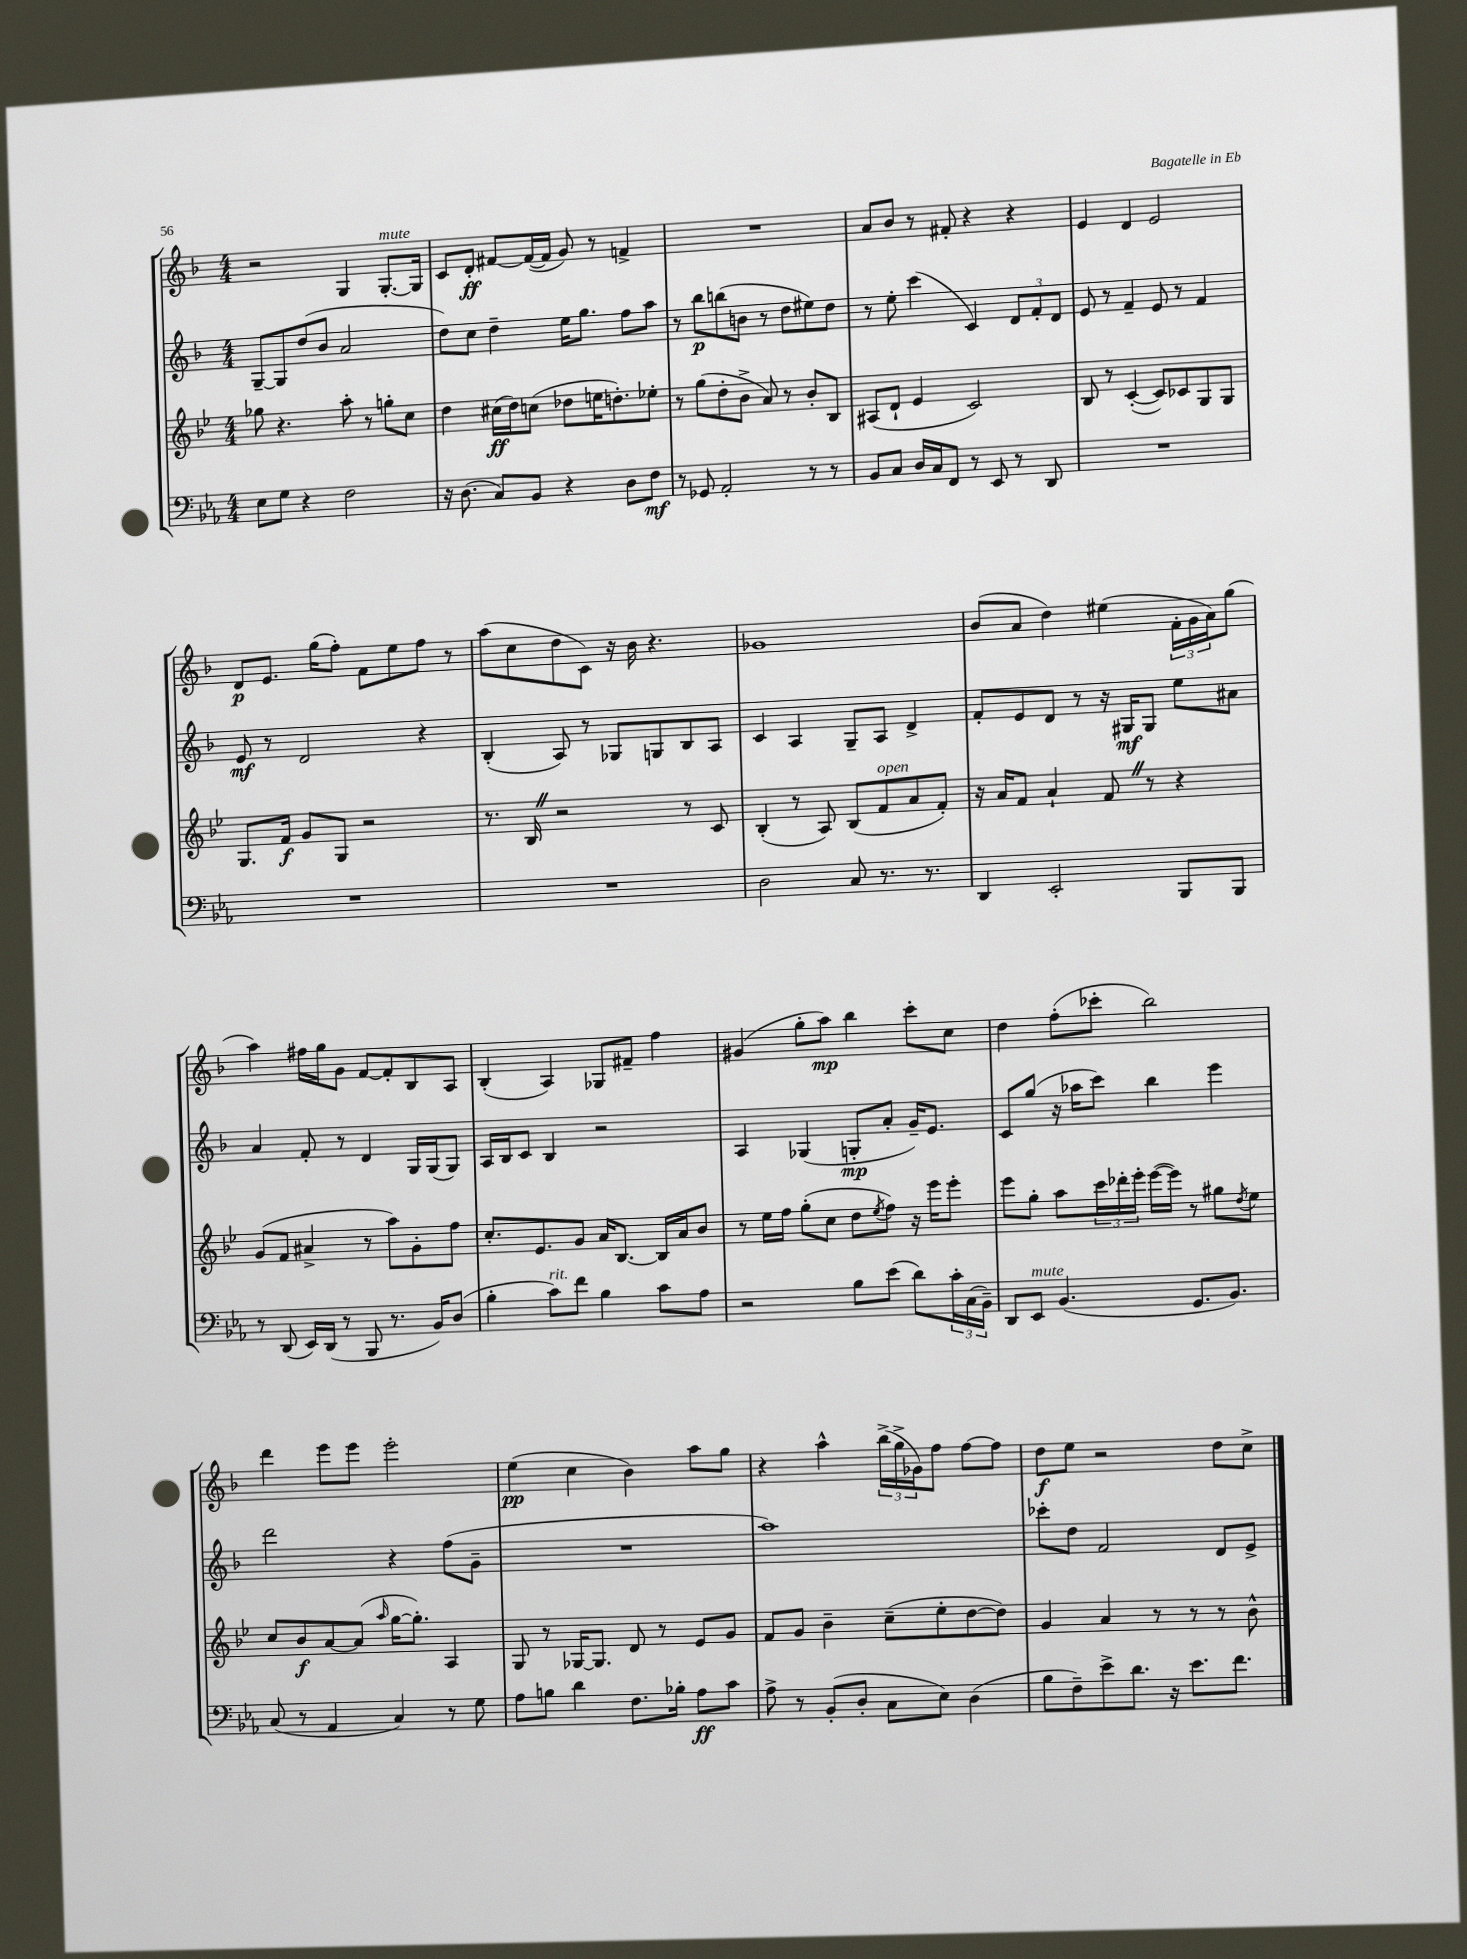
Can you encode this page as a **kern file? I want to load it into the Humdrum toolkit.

**kern	**dynam	**kern	**dynam	**kern	**dynam	**kern	**dynam
*part4	*part4	*part3	*part3	*part2	*part2	*part1	*part1
*staff4	*staff4	*staff3	*staff3	*staff2	*staff2	*staff1	*staff1
*clefF4	*	*clefG2	*	*clefG2	*	*clefG2	*
*k[b-e-a-]	*	*k[b-e-]	*	*k[b-]	*	*k[b-]	*
*M4/4	*	*M4/4	*	*M4/4	*	*M4/4	*
=21	=21	=21	=21	=21	=21	=21	=21
8E-\L	.	8gg-X\	.	[8G~/L	.	2r	.
8G\J	.	4.r	.	8G/]	.	.	.
4r	.	.	.	(8dd/	.	.	.
.	.	.	.	8b-/J	.	.	.
2F\	.	8aa'\	.	2a/	.	4G/	.
.	.	8r	.	.	.	.	.
!	!	!	!	!	!	!LO:TX:a:i:t=mute	!
.	.	8ggn'\L	.	.	.	[8.G'/L	.
.	.	8cc\J	.	.	.	.	.
.	.	.	.	.	.	16G/Jk]	.
=22	=22	=22	=22	=22	=22	=22	=22
16r	.	4dd\	.	8dd\L)	.	8c/L	.
(8.D\	.	.	.	.	.	.	.
.	.	.	.	8cc\J	.	8d'/J	ff
8C/L)	.	(16cc#X\LL	ff	4dd~\	.	[8f#X/L	.
.	.	16dd\J)	.	.	.	.	.
8BB-/J	.	(8ccn\J	.	.	.	(16f#/L_	.
.	.	.	.	.	.	16f#/JJ]	.
4r	.	8dd-X\L	.	16ee\KL	.	8g/)	.
.	.	.	.	8.gg\J	.	.	.
.	.	16een\K	.	.	.	8r	.
.	.	8.ddn'\)	.	.	.	.	.
8D\L	.	.	.	8ff\L	.	4fn^/	.
8F\J	mf	8ee-X'\J	.	8aa\J	.	.	.
=23	=23	=23	=23	=23	=23	=23	=23
8r	.	8r	.	8r	.	1r	.
8GG-X/	.	(8gg\L	.	8bb-\L	p	.	.
2AA-'/	.	8dd'\	.	(8bbn\	.	.	.
.	.	8b-^\J	.	8bn\J	.	.	.
.	.	8a/)	.	8r	.	.	.
.	.	8r	.	8dd\L	.	.	.
8r	.	8b-'/L	.	8ee#X\)	.	.	.
8r	.	8B-/J	.	8dd\J	.	.	.
=24	=24	=24	=24	=24	=24	=24	=24
8BB-/L	.	(8A#X/L	.	8r	.	8a/L	.
8C/J	.	8d`/J	.	8ee'\	.	8b-/J	.
16D/LL	.	4e-/	.	(4ccc\	.	8r	.
16C/J	.	.	.	.	.	.	.
8FF/J	.	.	.	.	.	8f#X'/	.
8r	.	2c/)	.	4c/)	.	4r	.
8EE-/	.	.	.	.	.	.	.
8r	.	.	.	12d/L	.	4r	.
.	.	.	.	12f'/	.	.	.
8DD/	.	.	.	.	.	.	.
.	.	.	.	12d/J	.	.	.
=25	=25	=25	=25	=25	=25	=25	=25
1r	.	8B-/	.	8e/	.	4e/	.
.	.	8r	.	8r	.	.	.
.	.	([4c'/	.	4f~/	.	4d/	.
.	.	8c/L])	.	8e/	.	2e/	.
.	.	8c-X/	.	8r	.	.	.
.	.	8G/	.	4f/	.	.	.
.	.	8G/J	.	.	.	.	.
!!LO:LB:g=z
=26	=26	=26	=26	=26	=26	=26	=26
1r	.	8.G/L	.	8e/	mf	8d/L	p
.	.	.	.	8r	.	8.e/J	.
.	.	16f/Jk	f	.	.	.	.
.	.	8g/L	.	2d/	.	.	.
.	.	.	.	.	.	(16gg\KL	.
.	.	8G/J	.	.	.	8ff'\J)	.
.	.	2r	.	.	.	8f\L	.
.	.	.	.	.	.	8ee\	.
.	.	.	.	4r	.	8ff\J	.
.	.	.	.	.	.	8r	.
=27	=27	=27	=27	=27	=27	=27	=27
1r	.	8.r	.	(4B-'/	.	(8aa\L	.
.	.	.	.	.	.	8cc\	.
.	.	16B-Z/	.	.	.	.	.
.	.	2r	.	8A/)	.	8dd\	.
.	.	.	.	8r	.	8c\J)	.
.	.	.	.	8G-X/L	.	16r	.
.	.	.	.	.	.	16b-\	.
.	.	.	.	8Gn/	.	4.r	.
.	.	8r	.	8B-/	.	.	.
.	.	8c/	.	8A/J	.	.	.
=28	=28	=28	=28	=28	=28	=28	=28
2D\	.	(4B-'/	.	4c/	.	1g-X	.
.	.	8r	.	4A/	.	.	.
.	.	8A/)	.	.	.	.	.
8C/	.	(8B-/L	.	8G~/L	.	.	.
!	!	!LO:TX:a:i:t=open	!	!	!	!	!
8.r	.	8f/	.	8A/J	.	.	.
.	.	8a/	.	4d^/	.	.	.
8.r	.	.	.	.	.	.	.
.	.	8f'/J)	.	.	.	.	.
=29	=29	=29	=29	=29	=29	=29	=29
4DD/	.	16r	.	8f'/L	.	(8b-/L	.
.	.	16a/KL	.	.	.	.	.
.	.	8f/J	.	8e/	.	8a/J	.
2EE-'/	.	4a`/	.	8d/J	.	4dd\)	.
.	.	.	.	8r	.	.	.
.	.	8fZ/	.	16r	.	(4ee#X\	.
.	.	.	.	16G#X/KL	mf	.	.
.	.	8r	.	8G#/J	.	.	.
8BBB-/L	.	4r	.	8ee\L	.	24f'\LL	.
.	.	.	.	.	.	24g\	.
.	.	.	.	.	.	24a\J)	.
8BBB-/J	.	.	.	8a#X\J	.	(8gg\J	.
!!LO:LB:g=z
=30	=30	=30	=30	=30	=30	=30	=30
8r	.	(8g/L	.	4a/	.	4aa\)	.
(8DD/	.	8f/J	.	.	.	.	.
16EE-/LL)	.	4a#X^/	.	8f'/	.	16ff#X\LL	.
(16DD/JJ	.	.	.	.	.	16gg\J	.
8r	.	.	.	8r	.	8g\J	.
8BBB-/	.	8r	.	4d/	.	[8f/L	.
8.r	.	8aa\L)	.	.	.	8f'/]	.
.	.	8g'\	.	16G/LL	.	8B-/	.
16BB-/KL)	.	.	.	(16G/J	.	.	.
(8D/J	.	8ff\J	.	8G/J)	.	8A/J	.
=31	=31	=31	=31	=31	=31	=31	=31
4B-'\	.	8.cc'/L	.	16A/LL	.	(4B-'/	.
.	.	.	.	16B-/J	.	.	.
.	.	.	.	8c/J	.	.	.
.	.	8.e-/	.	.	.	.	.
!LO:TX:a:i:t=rit.	!	!	!	!	!	!	!
8c\L)	.	.	.	4B-/	.	4A/)	.
8f\J	.	8g/J	.	.	.	.	.
4B-\	.	16a/KL	.	2r	.	8G-X/L	.
.	.	[8.B-/J	.	.	.	.	.
.	.	.	.	.	.	8f#X~/J	.
8c\L	.	16B-/LL]	.	.	.	4ff\	.
.	.	16a/J	.	.	.	.	.
8A-\J	.	8b-/J	.	.	.	.	.
=32	=32	=32	=32	=32	=32	=32	=32
2r	.	8r	.	4A/	.	(4g#X/	.
.	.	16ee-\LL	.	.	.	.	.
.	.	16ff\JJ	.	.	.	.	.
.	.	(8gg'\L	.	(4G-X/	.	8gg'\L	.
.	.	8cc\J	.	.	.	8aa\J)	mp
8B-\L	.	8dd\L	.	8Gn'/L	mp	4bb-\	.
.	.	8qee-/	.	.	.	.	.
(8e-\J	.	8ff\J)	.	8a'/J	.	.	.
8d\L)	.	16r	.	16g~/KL)	.	8ccc'\L	.
.	.	16eee-\KL	.	8.e/J	.	.	.
24c'\L	.	8eee-'\J	.	.	.	8cc\J	.
(24C\	.	.	.	.	.	.	.
24BB-~\JJ)	.	.	.	.	.	.	.
=33	=33	=33	=33	=33	=33	=33	=33
8DD/L	.	8eee-\L	.	8c/L	.	4dd\	.
!LO:TX:a:i:t=mute	!	!	!	!	!	!	!
8EE-/J	.	8gg'\J	.	(8gg/J	.	.	.
(4.BB-/	.	8aa\L	.	16r	.	(8ff'\L	.
.	.	.	.	16aa-X\KL	.	.	.
.	.	24ccc\L	.	8ccc\J)	.	8ccc-X'\J	.
.	.	24ddd-X'\	.	.	.	.	.
.	.	24eee-'\JJ	.	.	.	.	.
.	.	([16eee-\LL	.	4bb-\	.	2bb-\)	.
.	.	16eee-\JJ])	.	.	.	.	.
8.GG/L	.	8r	.	.	.	.	.
.	.	8gg#X\L	.	4eee\	.	.	.
8.BB-/J)	.	.	.	.	.	.	.
.	.	8qdd/	.	.	.	.	.
.	.	8ee-\J	.	.	.	.	.
!!LO:LB:g=z
=34	=34	=34	=34	=34	=34	=34	=34
(8C/	.	8cc/L	.	2ddd\	.	4ddd\	.
8r	.	8b-/	f	.	.	.	.
4AA-/	.	[8a/	.	.	.	8eee\L	.
.	.	(8a/J]	.	.	.	8eee\J	.
.	.	16qqaa/	.	.	.	.	.
4C/)	.	[16gg\KL	.	4r	.	2eee'\	.
.	.	8.gg'\J])	.	.	.	.	.
8r	.	4A/	.	(8ff\L	.	.	.
8G\	.	.	.	8g~\J	.	.	.
=35	=35	=35	=35	=35	=35	=35	=35
8A-\L	.	8G/	.	1r	.	(4ee\	pp
8Bn\J	.	8r	.	.	.	.	.
4d\	.	[16G-X/KL	.	.	.	4cc\	.
.	.	8.G-/J]	.	.	.	.	.
8.F\L	.	8d/	.	.	.	4b-\)	.
.	.	8r	.	.	.	.	.
16B-X'\Jk	.	.	.	.	.	.	.
8A-\L	ff	8e-/L	.	.	.	8aa\L	.
8c\J	.	8g/J	.	.	.	8gg\J	.
=36	=36	=36	=36	=36	=36	=36	=36
8A-^\	.	8f/L	.	1aa)	.	4r	.
8r	.	8g/J	.	.	.	.	.
(8BB-'/L	.	4b-~\	.	.	.	4aa^^\	.
8D'/J	.	.	.	.	.	.	.
8C\L	.	(8cc~\L	.	.	.	(24bb-^\LL	.
.	.	.	.	.	.	24gg^\	.
.	.	.	.	.	.	24g-X\J)	.
8E-\J)	.	8ee-'\	.	.	.	8ff\J	.
(4D\	.	[8dd\	.	.	.	[8ff\L	.
.	.	8dd\J])	.	.	.	8ff\J]	.
=37	=37	=37	=37	=37	=37	=37	=37
8B-\L	.	4g/	.	8ccc-X'\L	.	8dd\L	f
8F~\)	.	.	.	8dd\J	.	8ee\J	.
8e-^\	.	4a/	.	2f/	.	2r	.
8.d\J	.	.	.	.	.	.	.
.	.	8r	.	.	.	.	.
16r	.	.	.	.	.	.	.
8.e-\L	.	8r	.	.	.	.	.
.	.	8r	.	8d/L	.	8dd\L	.
8.f\J	.	.	.	.	.	.	.
.	.	8b-^^\	.	8e^/J	.	8cc^\J	.
==	==	==	==	==	==	==	==
*-	*-	*-	*-	*-	*-	*-	*-
